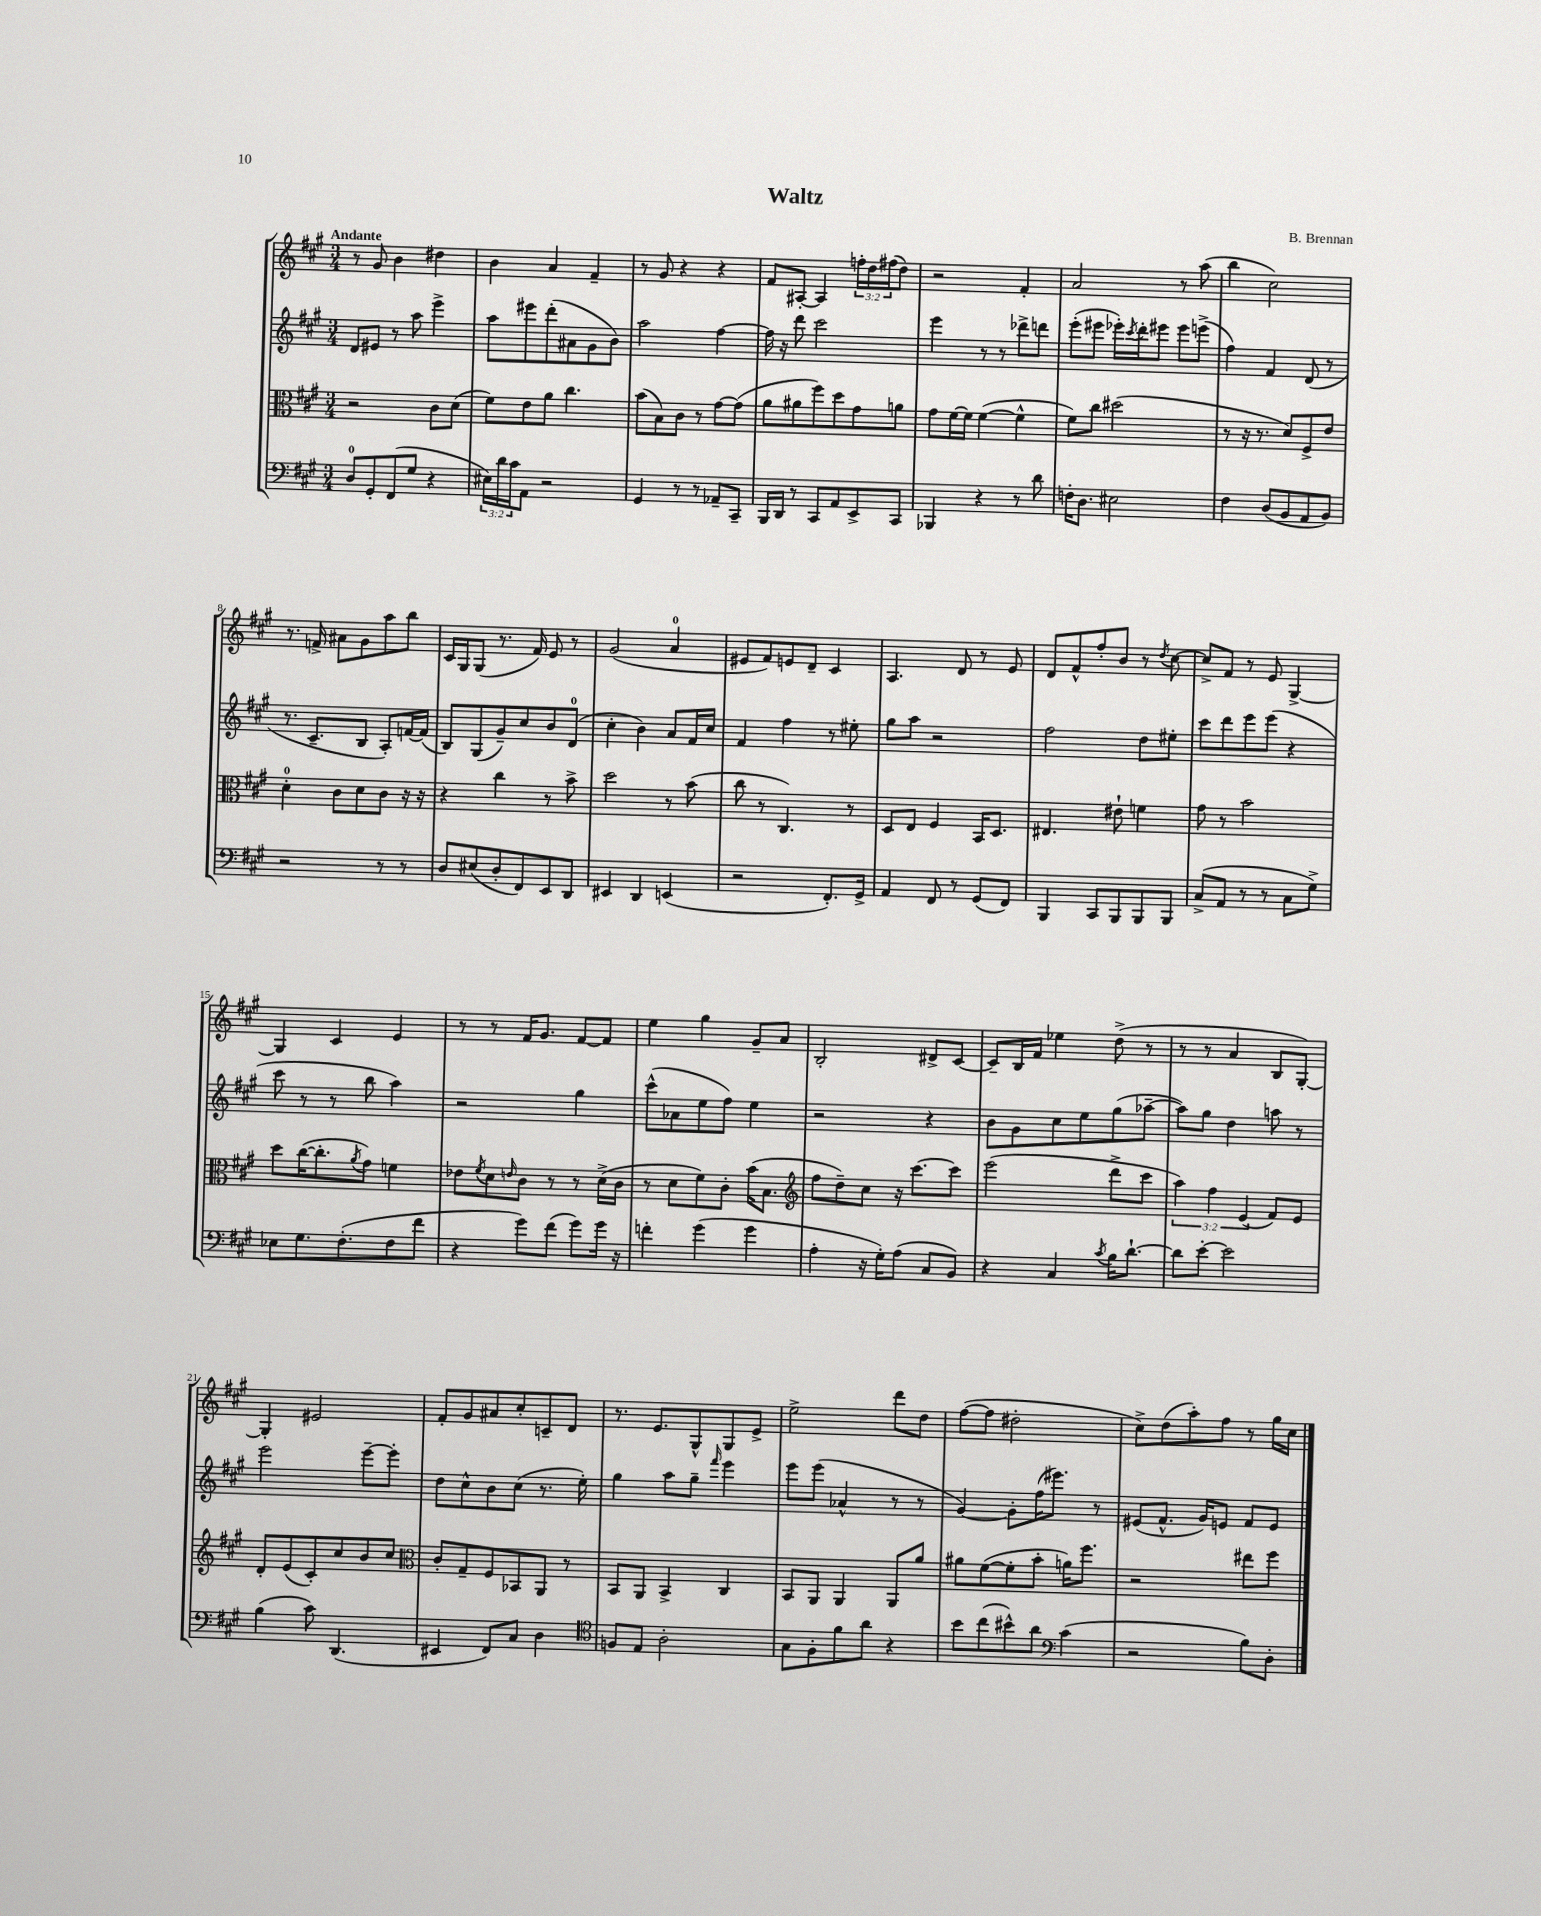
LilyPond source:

\header { title = "Waltz" composer = "B. Brennan" }
<<
\new StaffGroup <<
\new Staff = "s0" {
    \clef treble \key a \major \numericTimeSignature \time 3/4 \override Staff.TupletNumber.text = #tuplet-number::calc-fraction-text \tempo "Andante"
    r8 gis'8 b'4 dis''4 |
    b'4 a'4 fis'4-- |
    r8 gis'8 r4 r4 |
    fis'8 ais8~-. ais4 \tuplet 3/2 { f''16-. d''16 fis''16( } d''8) |
    r2 fis'4-. |
    a'2 r8 a''8( |
    b''4 cis''2) |
    r8. f'16-> ais'8 gis'8 a''8 b''8 |
    cis'16 gis16 gis8( r8. fis'16) e'8 r8 |
    gis'2( a'4-0 |
    eis'8 fis'8) e'8 d'8-- cis'4 |
    a4. d'8 r8 e'8 |
    d'8 fis'8-^ fis''8-. b'8 r8 \acciaccatura { d''8 } cis''8~ |
    cis''8-> fis'8 r8 e'8 gis4~-> |
    gis4 cis'4 e'4 |
    r8 r8 fis'16 gis'8. fis'8~ fis'8 |
    e''4 gis''4 gis'8-- a'8 |
    b2-. dis'8-> cis'8~ |
    cis'8-- b16 fis'16 ees''4 d''8->( r8 |
    r8 r8 a'4 b8 gis8~-.) |
    gis4-. eis'2 |
    fis'8-. gis'8 ais'8 cis''8-. c'8-- d'8 |
    r8. e'8. gis8-^ gis8 e'8-> |
    e''2-> d'''8 d''8 |
    fis''8~( fis''8 dis''2-. |
    cis''8->) d''8( a''8-.) fis''8 r8 gis''16 cis''16 \bar "|." |
}
\new Staff = "s1" {
    \clef treble \key a \major \numericTimeSignature \time 3/4
    d'8 eis'8 r8 a''8 e'''4-> |
    a''8 eis'''8 d'''8-.( ais'8 gis'8 b'8) |
    a''2 fis''4~ |
    fis''16 r16 d'''8 cis'''2 |
    e'''4 r8 r8 des'''8-> d'''8 |
    e'''8-.( eis'''8 ees'''16-.) \acciaccatura { cis'''8 } d'''16-. eis'''8 eis'''8 e'''8->( |
    fis''4) fis'4 d'8( r8 |
    r8. cis'8.-- b8 a8-.) f'16~ f'16( |
    b8) gis8( gis'8--) cis''8 b'8 d'8-0( |
    cis''4-. b'4) a'8 fis'16 cis''16 |
    fis'4 fis''4 r8 eis''8-. |
    gis''8 a''8 r2 |
    fis''2 d''8 eis''8-. |
    cis'''8 d'''8 e'''8 e'''8( r4 |
    cis'''8 r8 r8 b''8 a''4) |
    r2 gis''4 |
    cis'''8-^( aes'8 e''8 fis''8) e''4 |
    r2 r4 |
    b'8 gis'8 cis''8 e''8 gis''8( aes''8~-- |
    aes''8) gis''8 d''4 a''8 r8 |
    e'''2 e'''8~-- e'''8-. |
    d''8 cis''8-^ b'8 cis''8( r8. e''16-.) |
    gis''4 a''8 gis''8-- \grace { fis'''16 } e'''4 |
    e'''8 e'''8( aes'4-^ r8 r8 |
    gis'4~) gis'8-. fis''16( eis'''8.) r8 |
    eis'8( fis'8.-^ gis'16) e'8 fis'8 e'8 \bar "|." |
}
\new Staff = "s2" {
    \clef alto \key a \major \numericTimeSignature \time 3/4 \override Staff.TupletNumber.text = #tuplet-number::calc-fraction-text
    r2 cis'8 d'8( |
    fis'8) e'8 a'8 cis''4. |
    b'8( b8) cis'8 r8 gis'8~ gis'8( |
    a'8 ais'8 fis''8) d''8 gis'8 a'8 |
    gis'8 fis'16~ fis'16 fis'4~( fis'4-^ |
    fis'8) cis''8 dis''2( |
    r8 r16 r8. d'8) fis8-> e'8 |
    d'4-0-. cis'8 d'8 cis'8 r16 r16 |
    r4 cis''4 r8 b'8-> |
    d''2 r8 b'8( |
    cis''8 r8 cis4.) r8 |
    d8 e8 fis4 b,16 d8. |
    eis4. eis'8-! f'4 |
    gis'8 r8 b'2 |
    d''8 cis''16~( cis''8.-. \acciaccatura { a'8 } gis'8) f'4 |
    ees'8 \acciaccatura { fis'8 } d'8 \grace { e'16 } cis'8 r8 r8 d'16->( cis'16 |
    r8 d'8 fis'8) cis'8-. b'16( b8. |
    \clef treble fis''8 d''8--) cis''8 r16 cis'''8.~ cis'''8 |
    e'''2( d'''8-> cis'''8 |
    \tuplet 3/2 { a''4) fis''4 e'4( } fis'8) e'8 |
    d'8-. e'8( cis'8-.) cis''8 b'8 cis''8 |
    \clef alto cis'8-. gis8-- fis8 bes,8 a,8 r8 |
    b,8 a,8 b,4-> cis4 |
    b,8 a,8 a,4 a,8 a'8 |
    ais'8 fis'8~( fis'8-. b'8-. a'16) fis''8. |
    r2 eis''8 fis''8 \bar "|." |
}
\new Staff = "s3" {
    \clef bass \key a \major \numericTimeSignature \time 3/4 \override Staff.TupletNumber.text = #tuplet-number::calc-fraction-text
    d8-0 gis,8-. fis,8( gis8 r4 |
    \tuplet 3/2 { eis16) d'16 cis'16 } a,8 r2 |
    gis,4 r8 r8 aes,8-- cis,8-- |
    b,,16 d,16 r8 cis,8 a,8 e,8-> cis,8 |
    bes,,4 r4 r8 d'8 |
    f16-. d8. eis2 |
    fis4 d8( b,8 a,8 b,8) |
    r2 r8 r8 |
    d8 eis8( d8-. fis,8) e,8 d,8 |
    eis,4 d,4 e,4( |
    r2 fis,8.-.) gis,16-> |
    a,4 fis,8 r8 gis,8( fis,8) |
    b,,4 cis,8 b,,8 b,,8 b,,8 |
    cis8->( a,8 r8 r8 cis8 gis8->) |
    ees8 gis8. fis8.-.( fis8 fis'8 |
    r4 gis'8) fis'8( gis'8) gis'16 r16 |
    f'4-. gis'4( gis'4 |
    a4-. r16 gis16-.) a8( cis8 b,8) |
    r4 cis4 \acciaccatura { cis'8 } b16 d'8.~-! |
    d'8 e'8~-. e'2 |
    b4( cis'8) d,4.( |
    eis,4 fis,8) cis8 d4 |
    \clef tenor f8 e8 a2-. |
    gis8 fis8-. fis'8 a'8 r4 |
    b'8 cis''8( bis'8-^) a'8 \clef bass cis'4( |
    r2 b8) d8-. \bar "|." |
}
>>
>>
